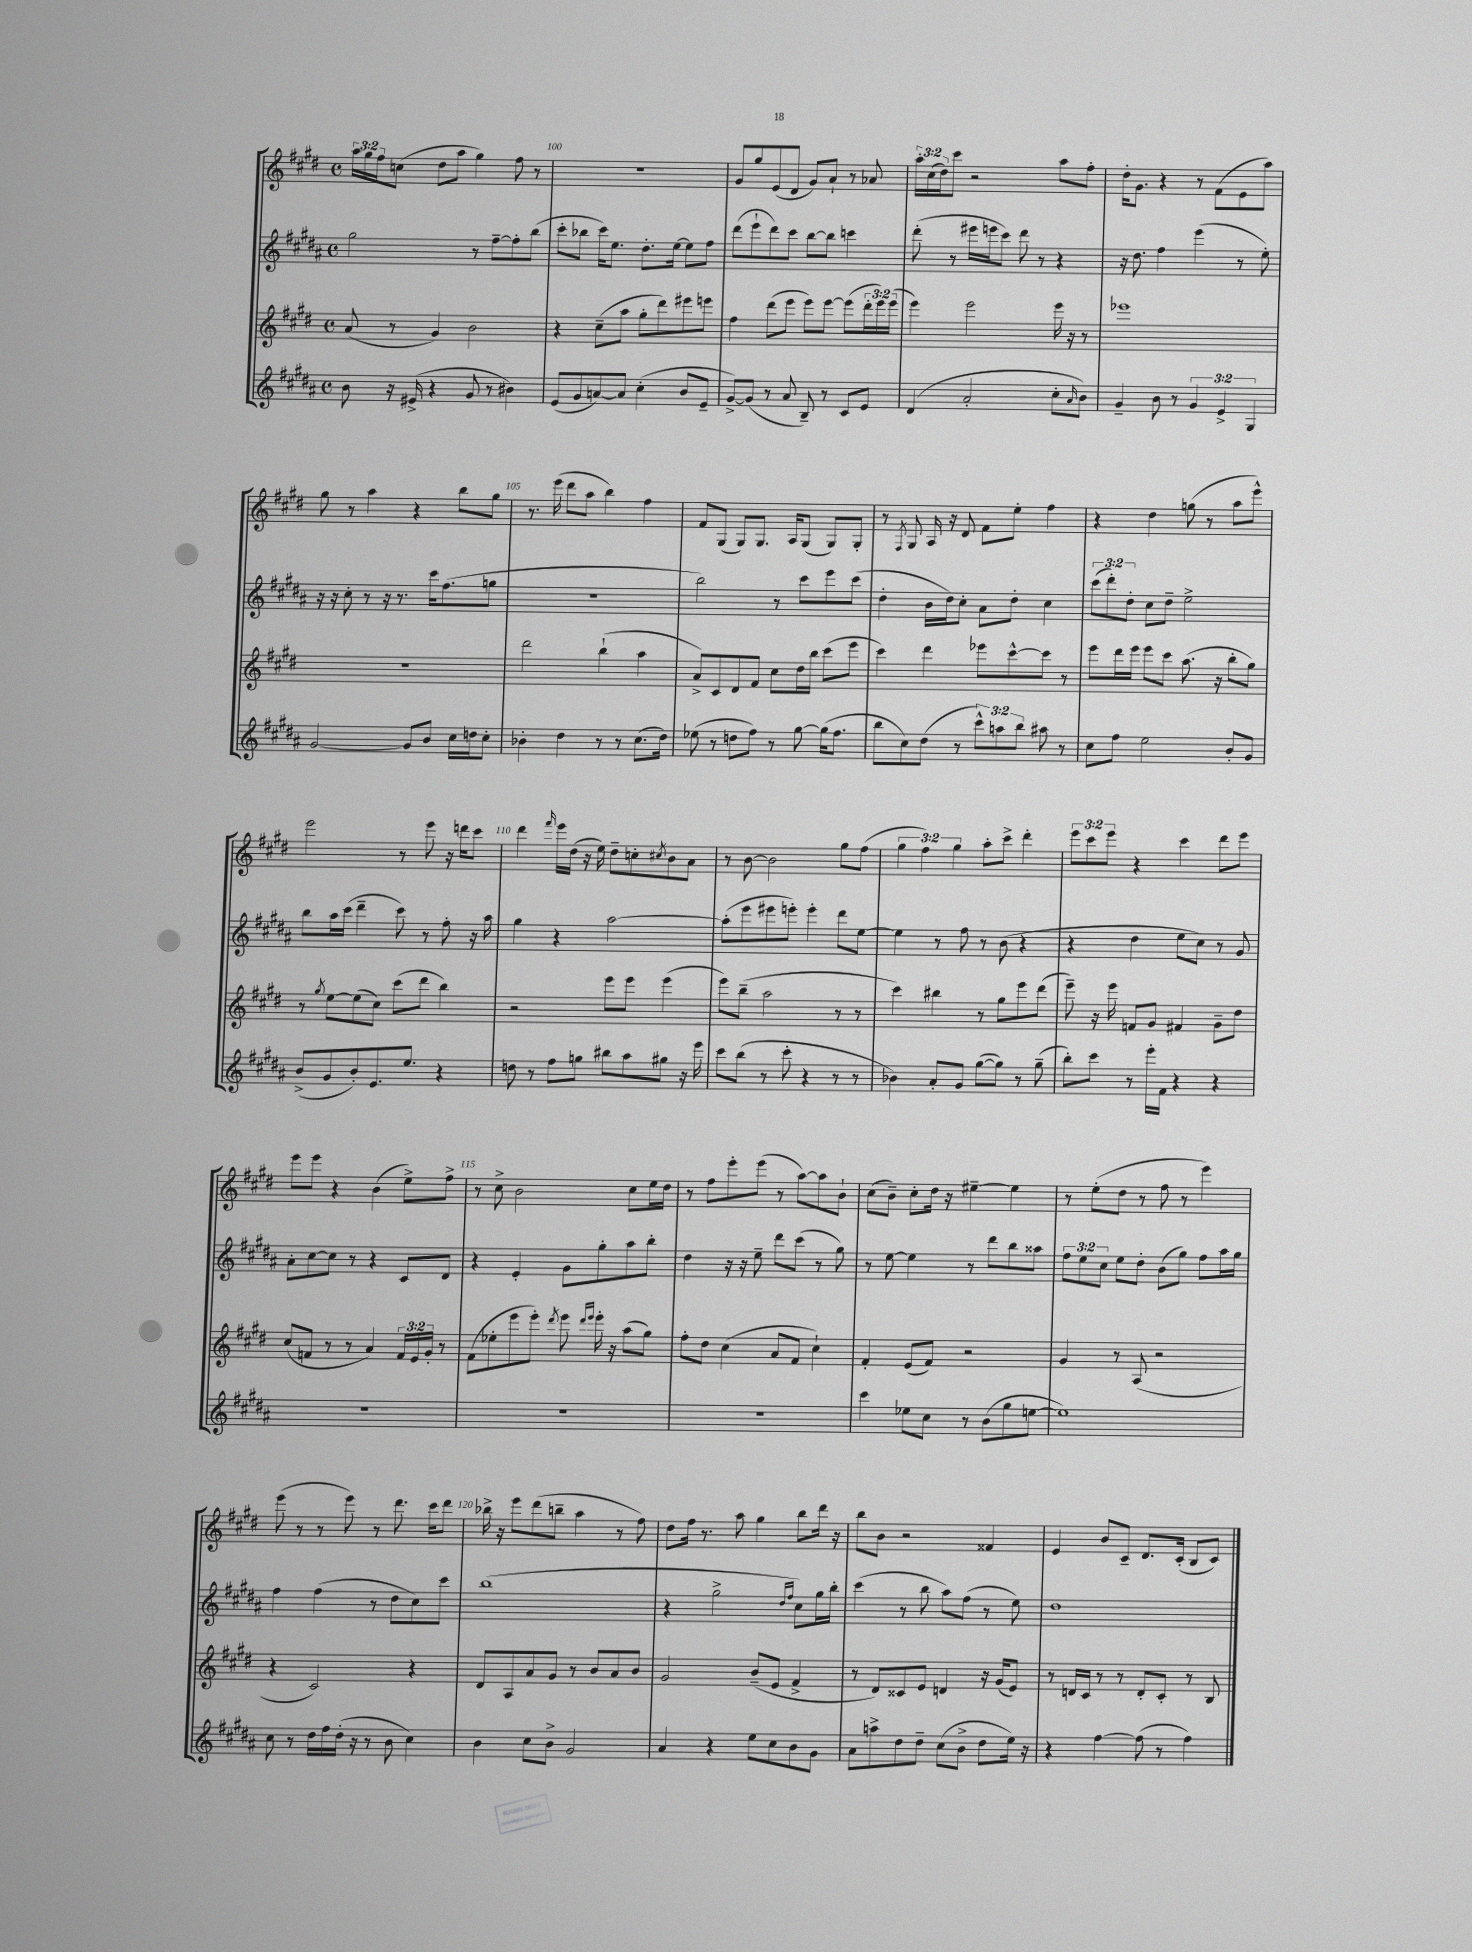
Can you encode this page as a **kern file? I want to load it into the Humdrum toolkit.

**kern	**kern	**kern	**kern
*part4	*part3	*part2	*part1
*staff4	*staff3	*staff2	*staff1
*clefG2	*clefG2	*clefG2	*clefG2
*k[f#c#g#d#a#]	*k[f#c#g#d#]	*k[f#c#g#d#a#]	*k[f#c#g#d#]
*M4/4	*M4/4	*M4/4	*M4/4
*met(c)	*met(c)	*met(c)	*met(c)
=99	=99	=99	=99
8b\	(8a/	2gg#\	24aa\LL
.	.	.	24gg#\
.	.	.	24ff#\J
16r	8r	.	(8ccn\J
(16e#X^/	.	.	.
4r	4g#/)	.	8dd#\L
.	.	.	8aa\J
8g#/	2b\	8r	4gg#\)
8r	.	[8ff#~\L	.
4b#X\)	.	8ff#'\]	8ff#\
.	.	(8bb\J	8r
=100	=100	=100	=100
(8e/L	4r	8ccc#'\L	1r
8g#/	.	8bb-X\J	.
[8an/)	(8cc#~\L	16ccc#\KL)	.
.	.	8.ee\J	.
8a/J]	8aa\J	.	.
(4cc#'\	8gg#'\L	8.dd#'\L	.
.	8ddd#\)	.	.
.	.	[16ee\Jk	.
8b/L	8eee#X\	8ee\L]	.
8e~/J	8eeen\J	8ff#\J	.
=101	=101	=101	=101
[8g#^/L)	4ff#\	(8ddd#\L	8g#/L
(8g#/J]	.	8eee`\	8gg#/
8r	(8ddd#\L	8ddd#\)	(8e/
8a#/	8eee\J	8ccc#\J	8d#/J
8B~/)	8eee\L)	[8bb\L	8g#/L)
8r	[8eee\J	8bb\J]	8a`/J
8c#/L	(8eee\L]	4cccn\	8r
8e/J	24ddd#'\L	.	8a-X/
.	24eee\)	.	.
.	(24eee\JJ	.	.
=102	=102	=102	=102
(4d#/	4eee\)	(8ddd#'\	24aa'\LL
.	.	.	(24cc#\
.	.	.	24dd#\J)
.	.	8r	8ccc#\J
2a#'/	2eee\	16eee#X\LL	2r
.	.	16eeen\J	.
.	.	8ccc#\J)	.
.	.	8ddd#\	.
.	.	8r	.
8cc#'\L	16eee\	4r	8aa\L
.	16r	.	.
16qqa#/	.	.	.
8b\J)	8r	.	8ff#'\J
=103	=103	=103	=103
4g#~/	1eee-X	16r	16dd#'\KL
.	.	8.dd#\	8.g#\J
8b\	.	4ff#\	4r
8r	.	.	.
6g#/	.	(4eee\	8r
.	.	.	(8f#\L
6e^/	.	.	.
.	.	8r	8e\
6G#/	.	.	.
.	.	8ee'\)	8aa\J)
!!LO:LB:g=z
=104	=104	=104	=104
[2g#/	1r	16r	8gg#\
.	.	16r	.
.	.	8cc#'\	8r
.	.	8r	4aa\
.	.	16r	.
.	.	8.r	.
8g#/L]	.	.	4r
8b/J	.	16ccc#\KL	.
.	.	(8.ff#\	.
16cc#\LL	.	.	8bb\L
16ddn\J	.	.	.
8cc#'\J	.	8ggn\J	8gg#\J
=105	=105	=105	=105
4b-X'\	2ddd#\	1r	8.r
.	.	.	(16eee\
4dd#\	.	.	8ddd#\L
.	.	.	8aa\J
8r	(4bb`\	.	4bb\)
8r	.	.	.
(8.cc#\L	4aa\	.	4ff#\
16dd#\Jk)	.	.	.
=106	=106	=106	=106
(8ee-X\	8a^/L)	2bb\)	8f#/L
8r	8c#/	.	(8G#/J
8ddn\L	8d#/	.	8G#/L)
8ff#\J)	8f#/J	.	8.G#/J
8r	8cc#\L	8r	.
.	.	.	16A/KL
[8gg#\	16dd#\L	8ccc#\L	(8G#/J
.	16bb\JJ	.	.
(16gg#\KL]	(8ccc#\L	8eee\	8G#/L)
8.ff#\J	.	.	.
.	8eee\J	(8ccc#\J	8G#'/J
=107	=107	=107	=107
8bb\L	4ccc#\)	4dd#'\	8r
.	.	.	8qF#/
8cc#\)	.	.	8G#/
(8dd#\J	4ddd#\	16b\LL	16A/
.	.	16dd#\J)	16r
8r	.	8cc#'\J	8d#/
12ccc#^^\L)	8eee-X\L	8a#\L	8f#\L
12aan\	.	.	.
.	[8ccc#^^\	8dd#'\J	8ee'\J
12bb\J	.	.	.
8aa#X\	8ccc#\J]	4cc#\	4ff#\
8r	8r	.	.
=108	=108	=108	=108
8cc#\L	8eee\L	(12ccc#\L	4r
.	.	12ddd#'\)	.
8ff#\J	16ddd#\L	.	.
.	.	12dd#'\J	.
.	16eee\JJ	.	.
2ee\	8eee\L	8cc#\L	4dd#\
.	8ccc#\J	8dd#~\J	.
.	(8.aa\	2ee^\	(8ggn\
.	.	.	8r
.	16r	.	.
8b'/L	8bb'\L	.	8aa\L
8g#/J	8gg#\J)	.	8eee^^\J)
!!LO:LB:g=z
=109	=109	=109	=109
(8b^/L	8r	8bb\L	2eee\
.	8qgg#/	.	.
8g#/	[8ee\L	16aa#\L	.
.	.	(16ccc#\JJ	.
8b'/)	(8ee\]	4ddd#~\	.
8.e/	8cc#\J)	.	.
.	(8ccc#\L	8ccc#\)	8r
8.ee/J	.	.	.
.	8ddd#\J	8r	8eee\
4r	4bb\)	8ff#'\	16r
.	.	.	16dddn\KL
.	.	16r	8ccc#\J
.	.	16aa#\	.
=110	=110	=110	=110
8ddn\	2r	4gg#\	4ddd#\
8r	.	.	.
.	.	.	16qqfff#/
8ff#\L	.	4r	16eee\LL
.	.	.	(16dd#\JJ
8ggn\J	.	.	16r
.	.	.	16ee\)
8bb#X\L	8eee\L	[2aa#\	8dd#~\L
8aa#\	8eee\J	.	8ccn'\
.	.	.	8qcc#X/
8gg#X\J	(4eee\	.	8b\
16r	.	.	8a\J
16eee\	.	.	.
=111	=111	=111	=111
8ccc#\L	8eee\L)	(8aa#'\L]	8r
(8bb\J	(8bb~\J	8eee\	[8b\
8r	2aa\	8eee#X\	2b\]
8ccc#'\	.	8eeen'\J)	.
4r	.	4eee'\	.
8r	8r	8ddd#\L	8gg#\L
8r	8r	[8ee\J	(8ff#\J
=112	=112	=112	=112
4b-X\)	4ccc#\)	4ee\]	6gg#\
.	.	.	6ff#\)
8a#'/L	4bb#X\	8r	.
.	.	.	6gg#\
8g#/J	.	8ff#\	.
([8gg#\L	8r	8r	8aa'\L
8gg#\J])	8gg#\L	(8b\	8ccc#^\J
8r	8eee\	4r	4ddd#'\
(8gg#~\	(8ddd#\J	.	.
=113	=113	=113	=113
8bb'\L)	8eee~\)	4r	12eee\L
.	.	.	12ccc#\
8ccc#\J	16r	.	.
.	.	.	12eee\J
.	16eee\	.	.
8r	8fn/L	4dd#\	4r
16eee'\LL	8g#/J	.	.
16f#\JJ	.	.	.
4r	4f#X/	8ee\L	4ccc#\
.	.	8cc#\J)	.
4r	8g#~\L	8r	8ddd#\L
.	8dd#\J	8g#/	8eee\J
!!LO:LB:g=z
=114	=114	=114	=114
1r	(8cc#/L	8a#'\L	8eee\L
.	8fn/J	[8cc#\	8eee\J
.	8r	8cc#\J]	4r
.	8r	8r	.
.	4a/)	4r	(4b\
.	24f/LL	8c#/L	8ee^\L)
.	24e/	.	.
.	24g#'/JJ	.	.
.	8r	8d#/J	8ff#^\J
=115	=115	=115	=115
1r	(8f#\L	4r	8r
.	8ee-X'\	.	8cc#^\
.	8eee\	4e'/	2b\
.	8eee'\J)	.	.
.	8qddd#/	.	.
.	8eee\	8g#\L	.
.	16qqddd#/LL	.	.
.	16qqeee/JJ	.	.
.	16eee'\	8gg#'\	.
.	16r	.	.
.	(8aa\L	8aa#\	8cc#\L
.	8gg#\J)	8bb'\J	16ee\L
.	.	.	16dd#\JJ
=116	=116	=116	=116
1r	8ff#'\L	4dd#\	8r
.	8dd#\J	.	8ff#\L
.	(4cc#\	16r	8eee'\
.	.	16r	.
.	.	8ee~\	(8eee\J
.	8a/L	8ddd#\L	8r
.	8f#/J	(8ccc#\J	[8aa\L)
.	4cc#`\)	8r	8aa\]
.	.	8gg#\)	8b`\J
=117	=117	=117	=117
4ccc#\	4f#'/	8r	(8cc#\L
.	.	[8ee\	8b~\J)
8ee-X\L	(8e/L	4ee\]	8cc#'\L
8cc#\J	8f#/J)	.	16dd#\Jk
.	.	.	16r
8r	2r	8r	[4ee#X~\
(8b\L	.	8ddd#\L	.
8gg#\	.	8bb\	4ee#\]
[8een\J	.	8aa##X\J	.
=118	=118	=118	=118
1ee])	4g#/	12ff#\L	8r
.	.	12ee\	.
.	.	.	(8ee'\L
.	.	12cc#\J	.
.	8r	8ee\L	8dd#\J
.	(8A/	8dd#'\J	8r
.	2r	(8b\L	8ff#\
.	.	8gg#\J)	8r
.	.	8ff#\L	4eee\)
.	.	16aa#\L	.
.	.	16gg#\JJ	.
!!LO:LB:g=z
=119	=119	=119	=119
8cc#\	4r	4ff#\	(8eee\
8r	.	.	8r
16dd#\LL	2c#/)	(4ff#\	8r
16ff#\	.	.	.
(16dd#'\JJ	.	.	8eee\)
16r	.	.	.
8r	.	8r	8r
8b\	.	8dd#\L	8.ddd#\
4cc#\)	4r	8cc#\)	.
.	.	.	16ccc#\KL
.	.	8ccc#\J	8ddd#\J
=120	=120	=120	=120
4b\	8d#/L	(1bb	16bb-X^\
.	.	.	16r
.	8A/	.	8eee\L
8cc#\L	8a/	.	(8ddd#\
8b^\J	8g#/J	.	8bbn~\J
2g#/	8r	.	4aa\
.	8b/L	.	.
.	8a/	.	8r
.	8b/J	.	8ff#\)
=121	=121	=121	=121
4a#/	2g#/	4r	8dd#\L
.	.	.	16ff#\Jk
.	.	.	8.r
4r	.	2gg#^\	.
.	.	.	8aa\
8ee\L	(8b~/L	.	4gg#\
8cc#\	8e/J	.	.
.	.	16qqdd#/LL	.
.	.	16qqff#/JJ	.
8b\	4f#^/	8cc#\L)	8bb\L
8g#\J	.	16gg#\L	16ddd#\Jk
.	.	16bb'\JJ	16r
=122	=122	=122	=122
8a#\L	8r	(4ccc#\	8bb\L
8aan^\	8d#/L)	.	8b\J
8dd#\	8c##X/	8r	2r
8dd#~\J	8e/J	8bb\	.
(8cc#\L	4dn/	8aa#\L)	.
8b^\J	.	(8ff#\J	.
8dd#\L	16r	8r	4f##X/
.	(16g#/KL	.	.
16ee\Jk)	8e/J)	8ee\)	.
16r	.	.	.
=123	=123	=123	=123
4r	8r	1dd#	4e/
.	16dn/LL	.	.
.	16c#/JJ	.	.
[4ff#\	8r	.	8b/L
.	8r	.	8c#~/J
(8ff#\]	8d'/L	.	8.d#/L
8r	8c#'/J	.	.
.	.	.	(16c#'/Jk
4ff#\)	8r	.	8B/L
.	8B/	.	8c#/J)
==	==	==	==
*-	*-	*-	*-
